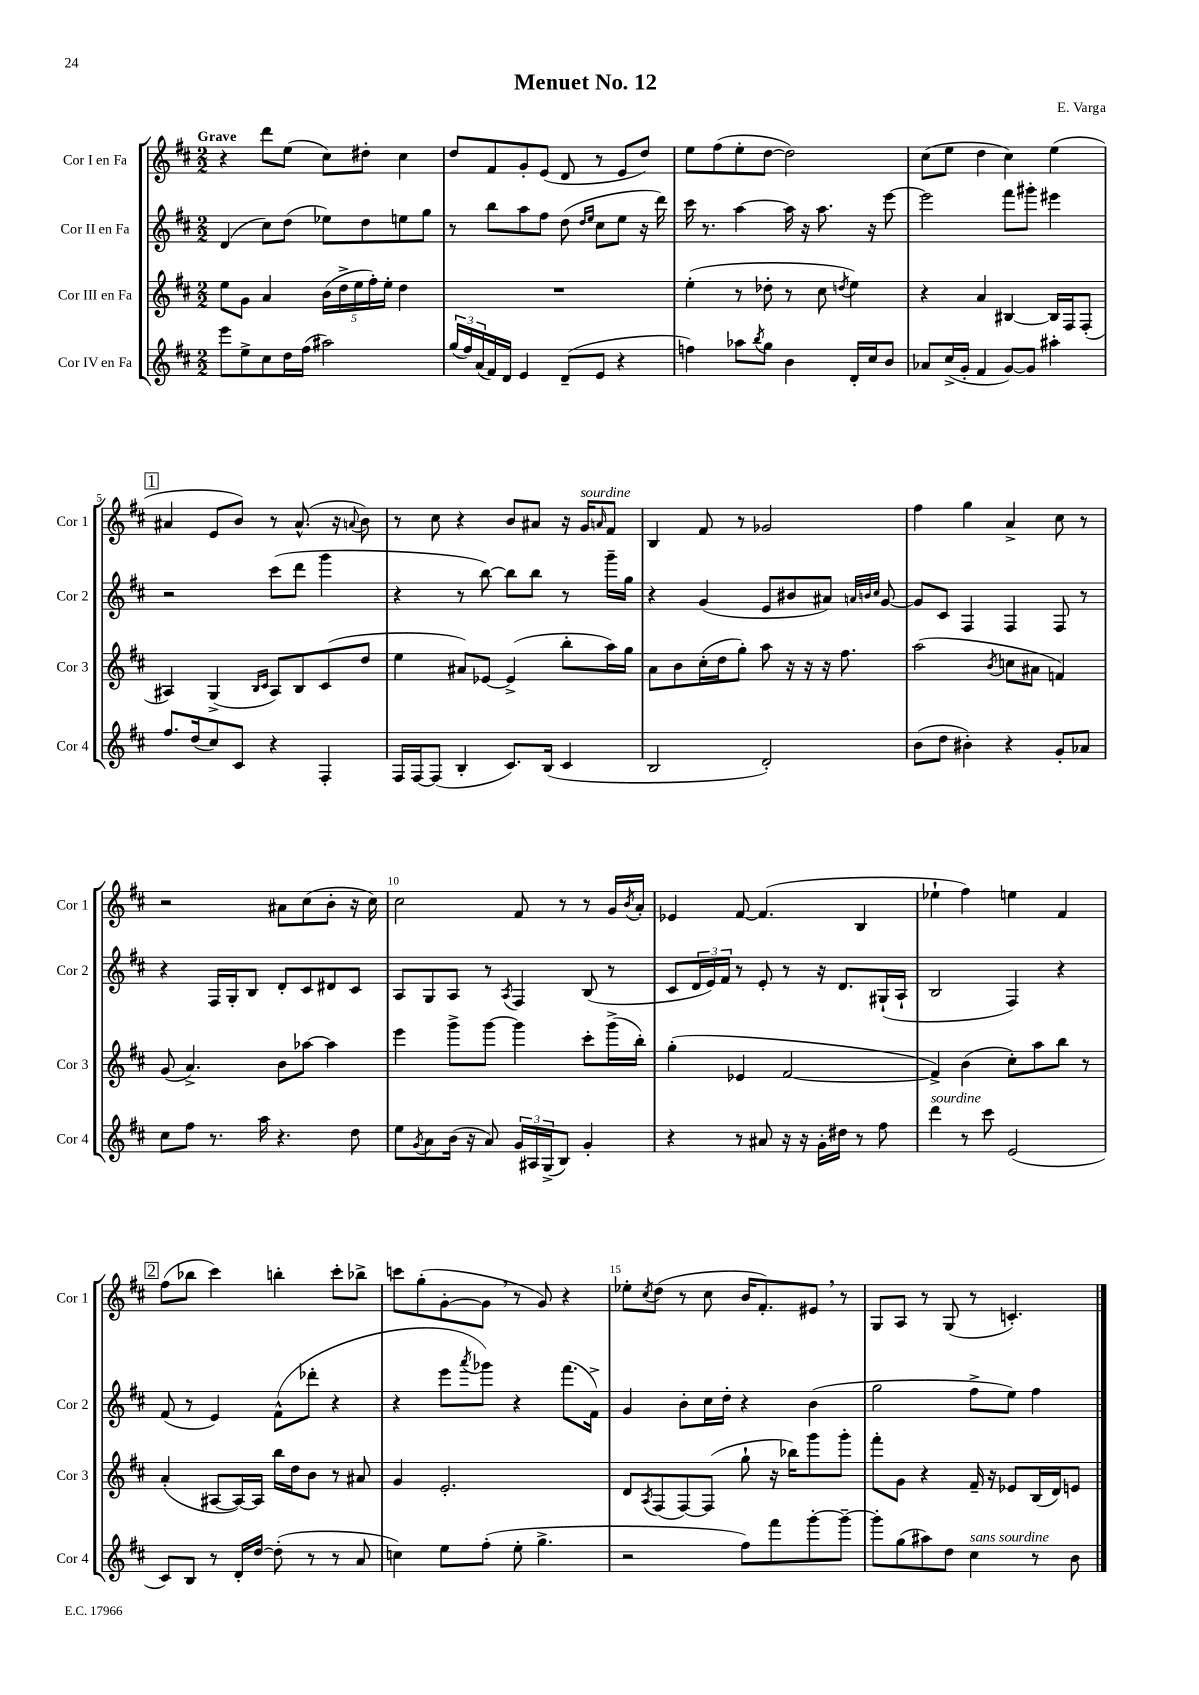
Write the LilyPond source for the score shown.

\header { title = "Menuet No. 12" composer = "E. Varga" }
<<
\new StaffGroup <<
\new Staff = "s0" \with { instrumentName = "Cor I en Fa" shortInstrumentName = "Cor 1" } {
    \clef treble \key d \major \numericTimeSignature \time 2/2 \tempo "Grave"
    r4 d'''8 e''8( cis''8) dis''8-. cis''4 |
    d''8 fis'8 g'8-. e'8( d'8 r8 e'8 d''8) |
    e''8 fis''8( e''8-. d''8~ d''2) |
    cis''8( e''8 d''4 cis''4) e''4( |
    \mark \markup { \box "1" } ais'4 e'8 b'8) r8 ais'8.-^( r16 \appoggiatura { a'8 } b'8) |
    r8 cis''8 r4 b'8 ais'8 r16 g'16^\markup { \italic "sourdine" } \grace { a'16 } fis'8 |
    b4 fis'8 r8 ges'2 |
    fis''4 g''4 a'4-> cis''8 r8 |
    r2 ais'8 cis''8( b'8-. r16 cis''16) |
    cis''2 fis'8 r8 r8 g'16 \acciaccatura { b'8 } a'16-. |
    ees'4 fis'8~ fis'4.( b4 |
    ees''4-! fis''4) e''4 fis'4 |
    \mark \markup { \box "2" } fis''8( bes''8 cis'''4) b''4-. cis'''8-. bes''8-> |
    c'''8 g''8-.( g'8~-. g'8 \breathe r8 g'8) r4 |
    ees''8-. \acciaccatura { cis''8 } d''8( r8 cis''8 b'16 fis'8.-.) eis'8 \breathe r8 |
    g8 a8 r8 g8( r8 c'4.-.) \bar "|." |
}
\new Staff = "s1" \with { instrumentName = "Cor II en Fa" shortInstrumentName = "Cor 2" } {
    \clef treble \key d \major \numericTimeSignature \time 2/2
    d'4( cis''8) d''8( ees''8) d''8 e''8 g''8 |
    r8 b''8 a''8 fis''8 d''8( \grace { d''16 e''16 } cis''8 e''8 r16 d'''16) |
    cis'''16 r8. a''4~ a''16 r16 a''8. r16 e'''8~ |
    e'''2 fis'''8 gis'''8-. eis'''4 |
    \mark \markup { \box "1" } r2 cis'''8( d'''8 g'''4 |
    r4 r8 b''8~) b''8 b''8 r8 g'''16-- g''16 |
    r4 g'4( e'8 bis'8 ais'8) \grace { a'32 b'32 cis''32 } g'8~ |
    g'8 cis'8 fis4 fis4 fis8 r8 |
    r4 fis16 g16-. b8 d'8-. cis'8 dis'8 cis'8 |
    a8 g8 a8 r8 \acciaccatura { a8 } fis4 b8( r8 |
    cis'8 \tuplet 3/2 { d'16 e'16) fis'16 } r8 e'8-. r8 r16 d'8. gis16-!( a16-! |
    b2 fis4) r4 |
    \mark \markup { \box "2" } fis'8( r8 e'4) fis'8-^( des'''8-. r4 |
    r4 e'''8 \acciaccatura { a'''8 } ges'''8) r4 fis'''8.( fis'16->) |
    g'4 b'8-. cis''16 d''16-. r4 b'4( |
    g''2 fis''8-> e''8) fis''4 \bar "|." |
}
\new Staff = "s2" \with { instrumentName = "Cor III en Fa" shortInstrumentName = "Cor 3" } {
    \clef treble \key d \major \numericTimeSignature \time 2/2
    e''8 g'8 a'4 \tuplet 5/4 { b'16( d''16-> e''16 fis''16-.) e''16-. } d''4 |
    R1 |
    e''4-.( r8 des''8-. r8 cis''8 \acciaccatura { d''8 } e''4) |
    r4 a'4 bis4~ bis16 fis16 fis8-.( |
    \mark \markup { \box "1" } ais4) g4->( \grace { b16 cis'16 } ais8) b8 cis'8( d''8 |
    e''4 ais'8) ees'8~ ees'4->( b''8-. a''16) g''16 |
    a'8 b'8 cis''16-.( d''16 g''8-.) a''8 r16 r16 r16 fis''8. |
    a''2( \acciaccatura { b'8 } c''8 ais'8 f'4) |
    g'8( a'4.->) b'8 aes''8~ aes''4 |
    e'''4 g'''8-> g'''8~ g'''4 cis'''8-. g'''16->( b''16-.) |
    g''4-.( ees'4 fis'2~ |
    fis'4->) b'4( cis''8-.) a''8 b''8 r8 |
    \mark \markup { \box "2" } a'4-.( ais8~ ais16~) ais16 b''16 d''16 b'8 r8 ais'8 |
    g'4 e'2.-. |
    d'8 \acciaccatura { a8 } fis8( fis8~) fis8( g''8-! r16 bes''16) g'''8 g'''8-. |
    fis'''8-. g'8 r4 fis'16-- r16 ees'8 b16( d'16) e'8 \bar "|." |
}
\new Staff = "s3" \with { instrumentName = "Cor IV en Fa" shortInstrumentName = "Cor 4" } {
    \clef treble \key d \major \numericTimeSignature \time 2/2
    e'''8 e''8-> cis''8 d''16 fis''16( ais''2) |
    \tuplet 3/2 { g''16( fis''16) a'16( } fis'16) d'16 e'4 d'8--( e'8 r4 |
    f''4) aes''8 \acciaccatura { b''8 } g''8 b'4 d'16-. cis''16 b'8 |
    aes'8 cis''16->( g'16-. fis'4 g'8~) g'8 ais''4-. |
    \mark \markup { \box "1" } fis''8. d''16( cis''8) cis'8 r4 fis4-. |
    fis16 fis16~ fis8( b4-. cis'8.) b16( cis'4 |
    b2 d'2-.) |
    b'8( d''8 bis'4-.) r4 g'8-. aes'8 |
    cis''8 fis''8 r8. a''16 r4. d''8 |
    e''8 \acciaccatura { g'8 } a'8 b'16( r16 a'8) \tuplet 3/2 { g'16 ais16 g16->( } b8) g'4-. |
    r4 r8 ais'8 r16 r16 g'16-. dis''16 r8 fis''8 |
    d'''4^\markup { \italic "sourdine" } r8 cis'''8 e'2( |
    \mark \markup { \box "2" } cis'8) b8 r8 d'16-. d''16~ d''8-.( r8 r8 a'8 |
    c''4) e''8 fis''8-.( e''8-. g''4.-> |
    r2 fis''8) fis'''8 g'''8~-. g'''8~-- |
    g'''8-. g''8( ais''8) d''8 cis''4^\markup { \italic "sans sourdine" } r8 b'8 \bar "|." |
}
>>
>>
\layout { \context { \Score \override BarNumber.break-visibility = ##(#f #t #t) barNumberVisibility = #(every-nth-bar-number-visible 5) } }
